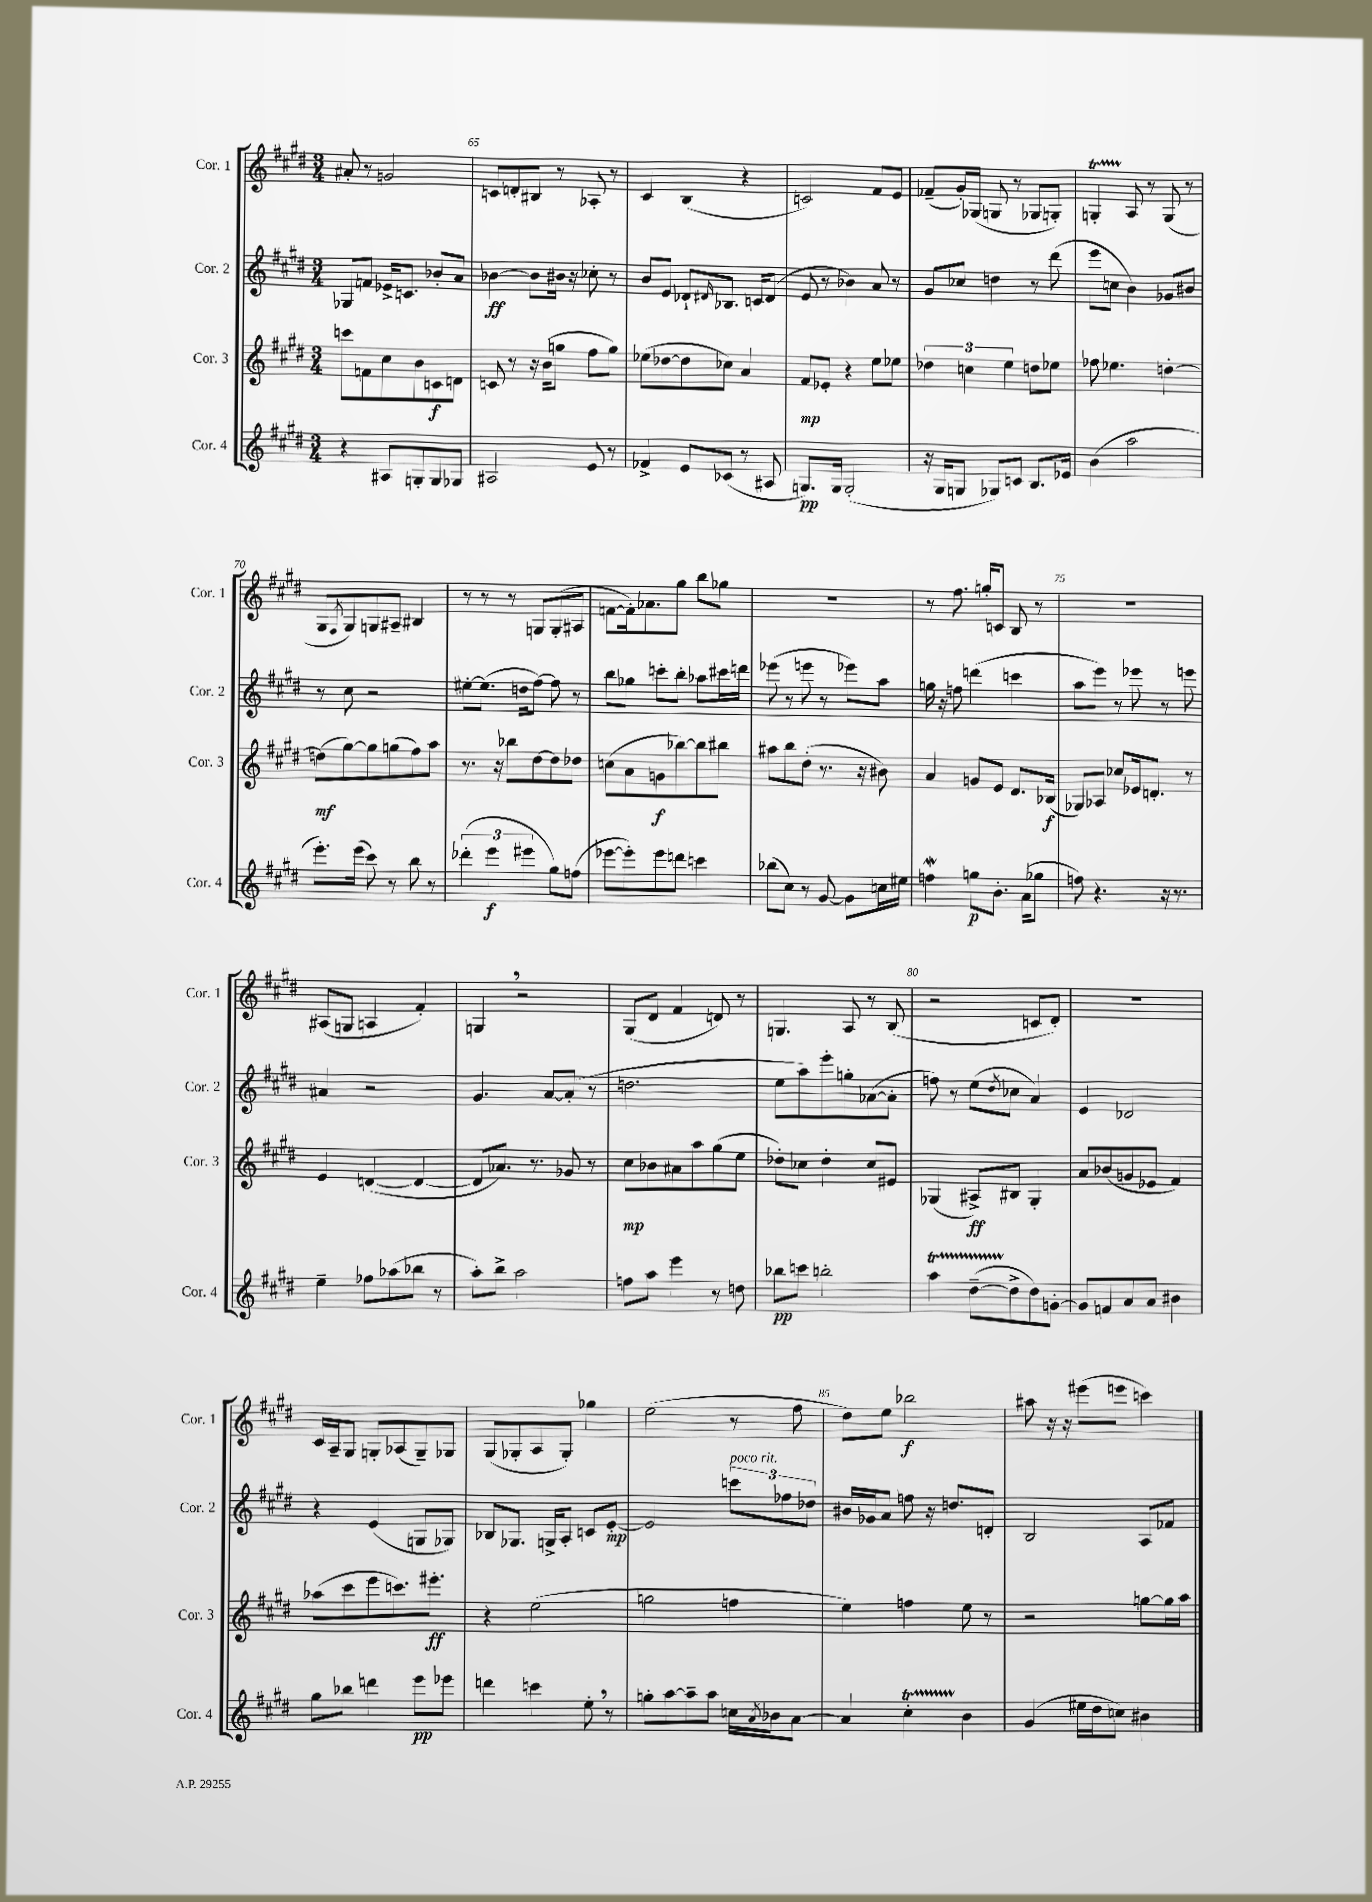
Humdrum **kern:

**kern	**kern	**kern	**kern
*staff4	*staff3	*staff2	*staff1
*clefG2	*clefG2	*clefG2	*clefG2
*k[f#c#g#d#]	*k[f#c#g#d#]	*k[f#c#g#d#]	*k[f#c#g#d#]
*M3/4	*M3/4	*M3/4	*M3/4
4r	8ccc	8G-	8a#'
.	8f	8f	8r
8A#	8cc#	16e-^	2g
.	.	8.c	.
8G'	8b	.	.
8G	8c	8b-'	.
8G-	8d	8a	.
=	=	=	=
2A#	8c	[4b-	8c
.	8r	.	8d'
.	16r	8b-]	8B#
.	(16b	.	.
.	8gg	16b#	8r
.	.	16r	.
8e	8ff#	8cc-'	8A-'
8r	8gg)	8r	8r
=	=	=	=
4f-^	(8ee-	8b	4c#
.	[8dd-	8e	.
8e	8dd-]	8d-`	(4B
.	.	16qqd#	.
(8c-	8cc-)	8.B-	.
8r	4a	.	4r
.	.	16c	.
8A#	.	(8d#	.
=	=	=	=
8.G)	8f#	8e	2c)
.	8e-'	8r	.
16G	.	.	.
(2G'	4r	4b-)	.
.	8ee	8a	8f#
.	8ee-	8r	8e
=	=	=	=
16r	6dd-	8g#	(8f-~
16G#	.	.	.
8G	.	8cc-	16g#')
.	6cc	.	.
.	.	.	(16G-
8G-)	.	4dd	8G
.	6ee	.	.
8c	.	.	8r
8.B	8dd	8r	8G-
.	8ee-	(8ddd#	8G')
16e-	.	.	.
=	=	=	=
(4b	8ff-	8eee	4G'
.	4.ee-	8cc	.
2aa	.	4b)	8A
.	.	.	8r
.	[4dd'	8g-	(8G
.	.	8b#	8r
=	=	=	=
8.eee')	(8dd]	8r	8G#
.	.	.	8qF#
.	[8gg#)	8cc#	8G#)
(16eee	.	.	.
8ccc#)	8gg#]	2r	8G
8r	(8gg	.	8A#~
8bb	8ff#)	.	4B#
8r	8aa	.	.
=	=	=	=
(6ddd-'	8.r	[8ee#'	8r
.	.	(8.ee#]	8r
6eee	.	.	.
.	16r	.	.
.	8bb-	.	8r
.	.	16dd	.
6eee#	.	.	.
.	[8dd#	[8ff#)	8G
8gg#)	8dd#]	8ff#]	(8G'
(8ff	8dd-	8r	8A#
=	=	=	=
[8eee-	(8cc	8bb	[8f
8eee-'])	8a	8gg-	16f'])
.	.	.	8.a-
8eee-	8g	8ccc'	.
8ddd	[8bb-)	8bb'	8gg#
4ccc	8bb-]	8aa-	8bb
.	8bb#	16ccc#	8gg-
.	.	16ddd	.
=	=	=	=
(8bb-	8aa#	(8eee-	2.r
8cc#)	8bb	8r	.
8r	(8dd#'	8eee	.
[8g#	8.r	8r	.
8g#]	.	8eee-)	.
.	16r	.	.
16cc	8b#)	8aa	.
16ee#	.	.	.
=	=	=	=
4ff	4a	16gg	8r
.	.	16r	.
.	.	8ff	8.ff#
8gg	8g	(4ddd	.
.	.	.	16gg'
8.b'	8e	.	8c
.	8.d#	4ccc	8B
(16a	.	.	.
8gg-	.	.	8r
.	(16B-	.	.
=	=	=	=
8ff)	8G-)	8aa	2.r
4.r	8A-	8eee)	.
.	8cc-	8r	.
.	16e-	8eee-	.
.	8.d'	.	.
16r	.	8r	.
8.r	.	.	.
.	8r	8eee	.
=	=	=	=
4ee~	4e	4a#	(8A#
.	.	.	8G
8ff-	([4d	2r	4A
(8aa-	.	.	.
8bb-	4d_	.	4f#')
8r	.	.	.
=	=	=	=
8aa')	8d]	4.g#	4G
8bb^	8.a-)	.	.
2aa	.	.	2r
.	8.r	.	.
.	.	[8a	.
.	8g-	(8a']	.
.	8r	8r	.
=	=	=	=
8ff	8cc#	2.dd	(8G#
8aa	8b-	.	8d#
4eee	8a#	.	4f#
.	8aa	.	.
8r	(8gg#	.	8d)
8dd	8ee	.	8r
=	=	=	=
8bb-	8dd-')	8ee	4.G
8ccc	8cc-	8aa)	.
2bb'	4dd-'	8eee'	.
.	.	8gg'	8A
.	8cc-	([8a-	8r
.	8e#	8a-']	(8B
=	=	=	=
4aa	(4G-	8ff)	2r
.	.	8r	.
([8dd#~	8A#^)	(8ee	.
.	.	8qdd#	.
8dd#^]	8B#	8cc-	.
8dd#)	4G-'	4a)	8c
[8g'	.	.	8d#')
=	=	=	=
8g]	8a	4e	2.r
8f	(8b-	.	.
8a	8g	2d-	.
8a	8e-	.	.
4b#	4f#)	.	.
=	=	=	=
8gg#	(8aa-	4r	16c#
.	.	.	16A~
8bb-	8ccc#	.	8G#
4ddd	8eee	(4e	8G'
.	8.ccc)	.	(8A-
8eee	.	8G	8G~)
.	8.eee#'	.	.
8eee-	.	8G-)	8G-
=	=	=	=
4ddd	4r	8B-	(8G#
.	.	8.G-	8G-'
4ccc	(2ee	.	8A
.	.	16G^	.
.	.	8A'	8G-')
8ee'	.	8c	4gg-
8r	.	[8e'	.
=	=	=	=
8gg'	2gg	2e]	(2ee
[8aa	.	.	.
8aa~]	.	.	.
8aa	.	.	.
16cc	4ff	12ccc	8r
8qa	.	.	.
16b-	.	.	.
.	.	12ff-	.
[8a	.	.	8ff#
.	.	12dd-	.
=	=	=	=
4a]	4ee)	16b#	8dd#)
.	.	16g-	.
.	.	8a	8ee
4cc#'	4ff	8ff	2bb-
.	.	16r	.
.	.	8.dd	.
4b	8ee	.	.
.	8r	8d'	.
=	=	=	=
(4g#	2r	2B	8aa#
.	.	.	16r
.	.	.	16r
16ee#	.	.	(8eee#
16dd#	.	.	.
8cc)	.	.	8eee
4b#	[8gg	8A	4ccc)
.	16gg]	8f-	.
.	16aa	.	.
==	==	==	==
*-	*-	*-	*-
